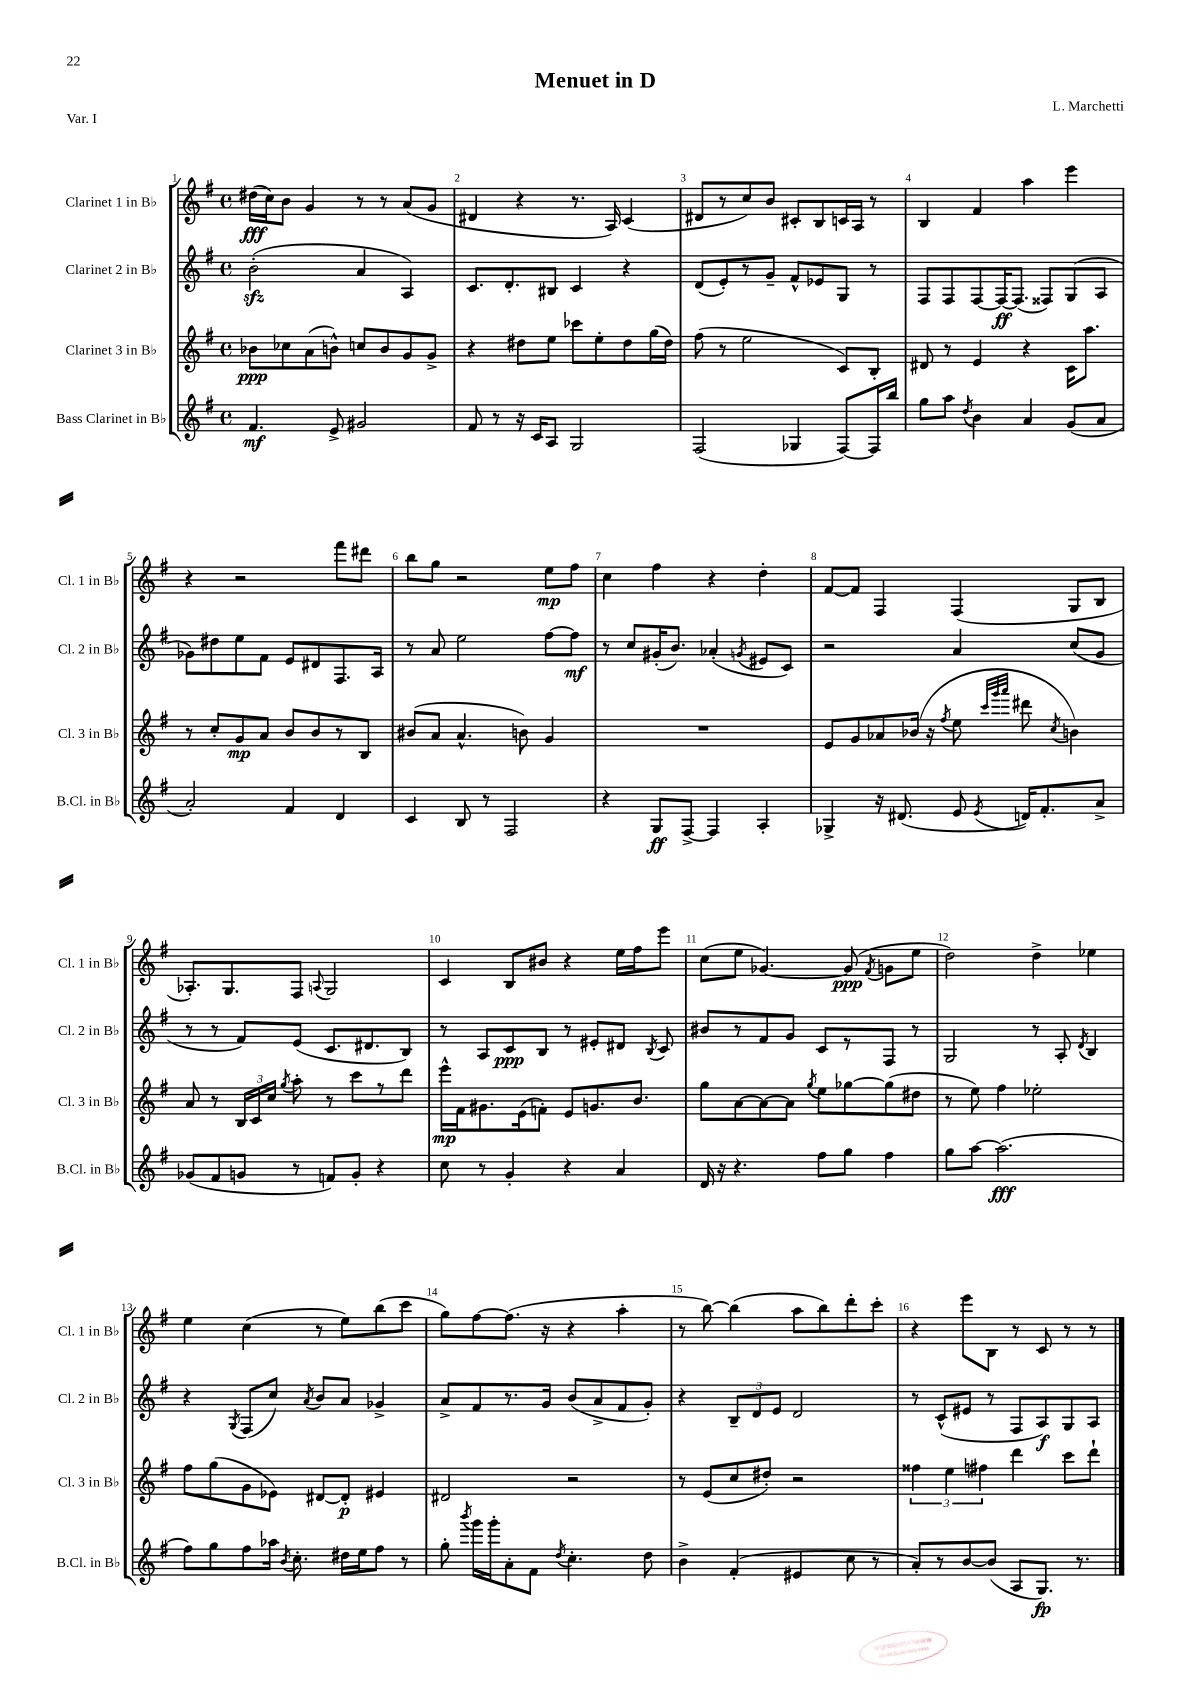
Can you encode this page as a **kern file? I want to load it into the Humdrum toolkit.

**kern	**dynam	**kern	**dynam	**kern	**dynam	**kern	**dynam
*part4	*part4	*part3	*part3	*part2	*part2	*part1	*part1
*staff4	*staff4	*staff3	*staff3	*staff2	*staff2	*staff1	*staff1
*I"Bass Clarinet in B♭	*	*I"Clarinet 3 in B♭	*	*I"Clarinet 2 in B♭	*	*I"Clarinet 1 in B♭	*
*I'B.Cl. in B♭	*	*I'Cl. 3 in B♭	*	*I'Cl. 2 in B♭	*	*I'Cl. 1 in B♭	*
*clefG2	*	*clefG2	*	*clefG2	*	*clefG2	*
*k[f#]	*	*k[f#]	*	*k[f#]	*	*k[f#]	*
*M4/4	*	*M4/4	*	*M4/4	*	*M4/4	*
*met(c)	*	*met(c)	*	*met(c)	*	*met(c)	*
=1	=1	=1	=1	=1	=1	=1	=1
4.f#/	mf	8b-X\L	ppp	(2bzz'\	.	(16dd#X\LL	fff
.	.	.	.	.	.	16cc\J)	.
.	.	8cc-X\	.	.	.	8b\J	.
.	.	(8a\	.	.	.	4g/	.
8e^/	.	8bn^^\J)	.	.	.	.	.
2g#X/	.	8ccn/L	.	4a/	.	8r	.
.	.	8b/	.	.	.	8r	.
.	.	8g/	.	4A/)	.	(8a/L	.
.	.	8g^/J	.	.	.	8g/J	.
=2	=2	=2	=2	=2	=2	=2	=2
8f#/	.	4r	.	8.c/L	.	4d#X/	.
8r	.	.	.	.	.	.	.
.	.	.	.	8.d'/	.	.	.
16r	.	8dd#X\L	.	.	.	4r	.
16c/KL	.	.	.	.	.	.	.
8A/J	.	8ee\J	.	8B#X/J	.	.	.
2G/	.	8ccc-X\L	.	4c/	.	8.r	.
.	.	8ee'\	.	.	.	.	.
.	.	.	.	.	.	16A/)	.
.	.	8dd#\	.	4r	.	(4c/	.
.	.	(16gg\L	.	.	.	.	.
.	.	16dd#\JJ)	.	.	.	.	.
=3	=3	=3	=3	=3	=3	=3	=3
(2F#/	.	(8ff#\	.	(8d/L	.	8d#X/L	.
.	.	8r	.	8e'/)	.	8r	.
.	.	2ee\	.	8r	.	8cc/)	.
.	.	.	.	8g~/J	.	8b/J	.
4G-X/	.	.	.	8f#^^/L	.	8c#X'/L	.
.	.	.	.	8e-X/	.	8B/	.
[8F#/L)	.	8c/L)	.	8G/J	.	16cn/L	.
.	.	.	.	.	.	16A/JJ	.
16F#/L]	.	8B'/J	.	8r	.	8r	.
16bb/JJ	.	.	.	.	.	.	.
=4	=4	=4	=4	=4	=4	=4	=4
8gg\L	.	8d#X/	.	8F#/L	.	4B/	.
8aa\J	.	8r	.	8F#/	.	.	.
8qdd/	.	.	.	.	.	.	.
4b\	.	4e/	.	[8F#/	.	4f#/	.
.	.	.	.	16F#/K_	ff	.	.
.	.	.	.	(8.F#/J]	.	.	.
4a/	.	4r	.	.	.	4aa\	.
.	.	.	.	8F##X/L)	.	.	.
(8g/L	.	16c\KL	.	(8G/	.	4eee\	.
.	.	8.aa\J	.	.	.	.	.
8a/J	.	.	.	8A/J	.	.	.
!!LO:LB:g=z
=5	=5	=5	=5	=5	=5	=5	=5
2a'/)	.	8r	.	8g-X\L)	.	4r	.
.	.	8cc'/L	.	8dd#X\	.	.	.
.	.	8g/	mp	8ee\	.	2r	.
.	.	8a/J	.	8f#\J	.	.	.
4f#/	.	8b/L	.	8e/L	.	.	.
.	.	8b/	.	8d#X/	.	.	.
4d/	.	8r	.	8.F#/	.	8fff#\L	.
.	.	8B/J	.	.	.	8ddd#X\J	.
.	.	.	.	16A/Jk	.	.	.
=6	=6	=6	=6	=6	=6	=6	=6
4c/	.	(8b#X/L	.	8r	.	8bb\L	.
.	.	8a/J	.	8a/	.	8gg\J	.
8B/	.	4.a^^/	.	2ee\	.	2r	.
8r	.	.	.	.	.	.	.
2F#/	.	.	.	.	.	.	.
.	.	8bn\)	.	.	.	.	.
.	.	4g/	.	[8ff#\L	.	8ee\L	mp
.	.	.	.	8ff#\J]	mf	8ff#\J	.
=7	=7	=7	=7	=7	=7	=7	=7
4r	.	1r	.	8r	.	4cc\	.
.	.	.	.	8cc/L	.	.	.
8G/L	ff	.	.	(16g#X'/K	.	4ff#\	.
.	.	.	.	8.b/J)	.	.	.
[8F#^/J	.	.	.	.	.	.	.
4F#/]	.	.	.	(4a-X'/	.	4r	.
.	.	.	.	8qgn/	.	.	.
4A'/	.	.	.	8e#X/L	.	4dd'\	.
.	.	.	.	8c/J)	.	.	.
=8	=8	=8	=8	=8	=8	=8	=8
4G-X^/	.	8e/L	.	2r	.	[8f#/L	.
.	.	8g/	.	.	.	8f#/J]	.
16r	.	8a-X/	.	.	.	4F#/	.
(8.d#X/	.	.	.	.	.	.	.
.	.	(16b-X/Jk	.	.	.	.	.
.	.	16r	.	.	.	.	.
.	.	8qff#/	.	.	.	.	.
8e/	.	8ee\	.	4a/	.	(4F#/	.
.	.	32qqccc/LLL	.	.	.	.	.
.	.	32qqggg/	.	.	.	.	.
8qe/	.	32qqaaa/JJJ	.	.	.	.	.
16dn/KL)	.	8ddd#X\	.	.	.	.	.
8.f#'/	.	.	.	.	.	.	.
.	.	8qcc/	.	.	.	.	.
.	.	4bn\)	.	(8cc/L	.	8G/L	.
8a^/J	.	.	.	8g/J	.	8B/J	.
!!LO:LB:g=z
=9	=9	=9	=9	=9	=9	=9	=9
(8g-X/L	.	8a/	.	8r	.	8.A-X'/L)	.
8f#/	.	8r	.	8r	.	.	.
.	.	.	.	.	.	8.G/	.
8gn/J	.	24B/LL	.	8f#/L)	.	.	.
.	.	24c/	.	.	.	.	.
.	.	24cc/JJ	.	.	.	.	.
.	.	8qgg/	.	.	.	.	.
8r	.	8aa'\	.	(8e/J	.	8F#/J	.
.	.	.	.	.	.	8qqAn/	.
8fn/L)	.	8r	.	8.c/L	.	2G/	.
8g'/J	.	8ccc\L	.	.	.	.	.
.	.	.	.	8.d#X/	.	.	.
4r	.	8r	.	.	.	.	.
.	.	8ddd\J	.	8B/J)	.	.	.
=10	=10	=10	=10	=10	=10	=10	=10
8cc\	.	16eee^^\LL	mp	8r	.	4c/	.
.	.	16f#\J	.	.	.	.	.
8r	.	8.g#X\	.	8A/L	.	.	.
4g'/	.	.	.	8c/	ppp	8B/L	.
.	.	(16e\k	.	.	.	.	.
.	.	8fn'\J)	.	8B/J	.	8b#X/J	.
4r	.	8e/L	.	8r	.	4r	.
.	.	8.gn/	.	8e#X'/L	.	.	.
4a/	.	.	.	8d#X/J	.	16ee\LL	.
.	.	8.b/J	.	.	.	16ff#\J	.
.	.	.	.	8qB/	.	.	.
.	.	.	.	8c/	.	8eee\J	.
=11	=11	=11	=11	=11	=11	=11	=11
16d/	.	8gg\L	.	8b#X/L	.	(8cc\L	.
16r	.	.	.	.	.	.	.
4.r	.	[8a\	.	8r	.	8ee\J	.
.	.	8a\_	.	8f#/	.	[4.g-X/)	.
.	.	8a\J]	.	8g/J	.	.	.
.	.	8qgg/	.	.	.	.	.
8ff#\L	.	8ee\L	.	8c/L	.	.	.
8gg\J	.	[8gg-X\	.	8r	.	(8g-/]	ppp
.	.	.	.	.	.	8qf#/	.
4ff#\	.	(8gg-\]	.	8F#/J	.	8gn\L	.
.	.	8dd#X\J	.	8r	.	8ee\J	.
=12	=12	=12	=12	=12	=12	=12	=12
8gg\L	.	8r	.	2G/	.	2dd\)	.
[8aa\J	.	8ee\)	.	.	.	.	.
(2.aa\]	fff	4ff#\	.	.	.	.	.
.	.	2ee-X'\	.	8r	.	4dd^\	.
.	.	.	.	8A'/	.	.	.
.	.	.	.	8qd/	.	.	.
.	.	.	.	4B/	.	4ee-X\	.
!!LO:LB:g=z
=13	=13	=13	=13	=13	=13	=13	=13
8ff#\L)	.	8ff#\L	.	4r	.	4ee\	.
8gg\	.	(8gg\	.	.	.	.	.
.	.	.	.	8qG/	.	.	.
8ff#\	.	8g\	.	(8F#/L	.	(4cc\	.
16aa-X\Jk	.	8e-X\J)	.	8cc/J)	.	.	.
8qb/	.	.	.	.	.	.	.
8.cc'\	.	.	.	.	.	.	.
.	.	.	.	8qa/	.	.	.
.	.	[8d#X/L	.	8b/L	.	8r	.
16dd#X\LL	.	8d#'/J]	p	8a/J	.	8ee\L)	.
16ee\J	.	.	.	.	.	.	.
8ff#\J	.	4e#X/	.	4g-X^/	.	(8bb\	.
8r	.	.	.	.	.	8ccc\J	.
=14	=14	=14	=14	=14	=14	=14	=14
8gg'\	.	2d#X/	.	8a^/L	.	8gg\L)	.
8qbbb/	.	.	.	.	.	.	.
16ggg\LL	.	.	.	8f#/	.	[8ff#\	.
16ggg'\J	.	.	.	.	.	.	.
8a'\	.	.	.	8.r	.	(8.ff#\J]	.
8f#\J	.	.	.	.	.	.	.
.	.	.	.	16g/Jk	.	16r	.
8qdd/	.	.	.	.	.	.	.
4.cc'\	.	2r	.	(8b/L	.	4r	.
.	.	.	.	8a^/	.	.	.
.	.	.	.	8f#/	.	4aa'\	.
8dd\	.	.	.	8g'/J)	.	.	.
=15	=15	=15	=15	=15	=15	=15	=15
4b^\	.	8r	.	4r	.	8r	.
.	.	(8e/L	.	.	.	[8bb\)	.
(4f#'/	.	8cc/	.	12B~/L	.	(4bb\]	.
.	.	.	.	12d/	.	.	.
.	.	8dd#X'/J)	.	.	.	.	.
.	.	.	.	12e/J	.	.	.
4e#X/	.	2r	.	2d/	.	8aa\L	.
.	.	.	.	.	.	8bb\)	.
8cc\	.	.	.	.	.	8ddd'\	.
8r	.	.	.	.	.	8ccc'\J	.
=16	=16	=16	=16	=16	=16	=16	=16
8a'/L)	.	6ff##X\	.	8r	.	4r	.
8r	.	.	.	(8c^^/L	.	.	.
.	.	6ee\	.	.	.	.	.
[8b/	.	.	.	8e#X/J	.	8eee\L	.
.	.	6ff#X\	.	.	.	.	.
(8b/J]	.	.	.	8r	.	8B\J	.
8A/L	.	4ddd\	.	8F#/L	.	8r	.
8.G/J)	fp	.	.	8A/)	f	8c/	.
.	.	8ccc\L	.	8G/	.	8r	.
8.r	.	.	.	.	.	.	.
.	.	8ddd`\J	.	8A/J	.	8r	.
==	==	==	==	==	==	==	==
*-	*-	*-	*-	*-	*-	*-	*-
